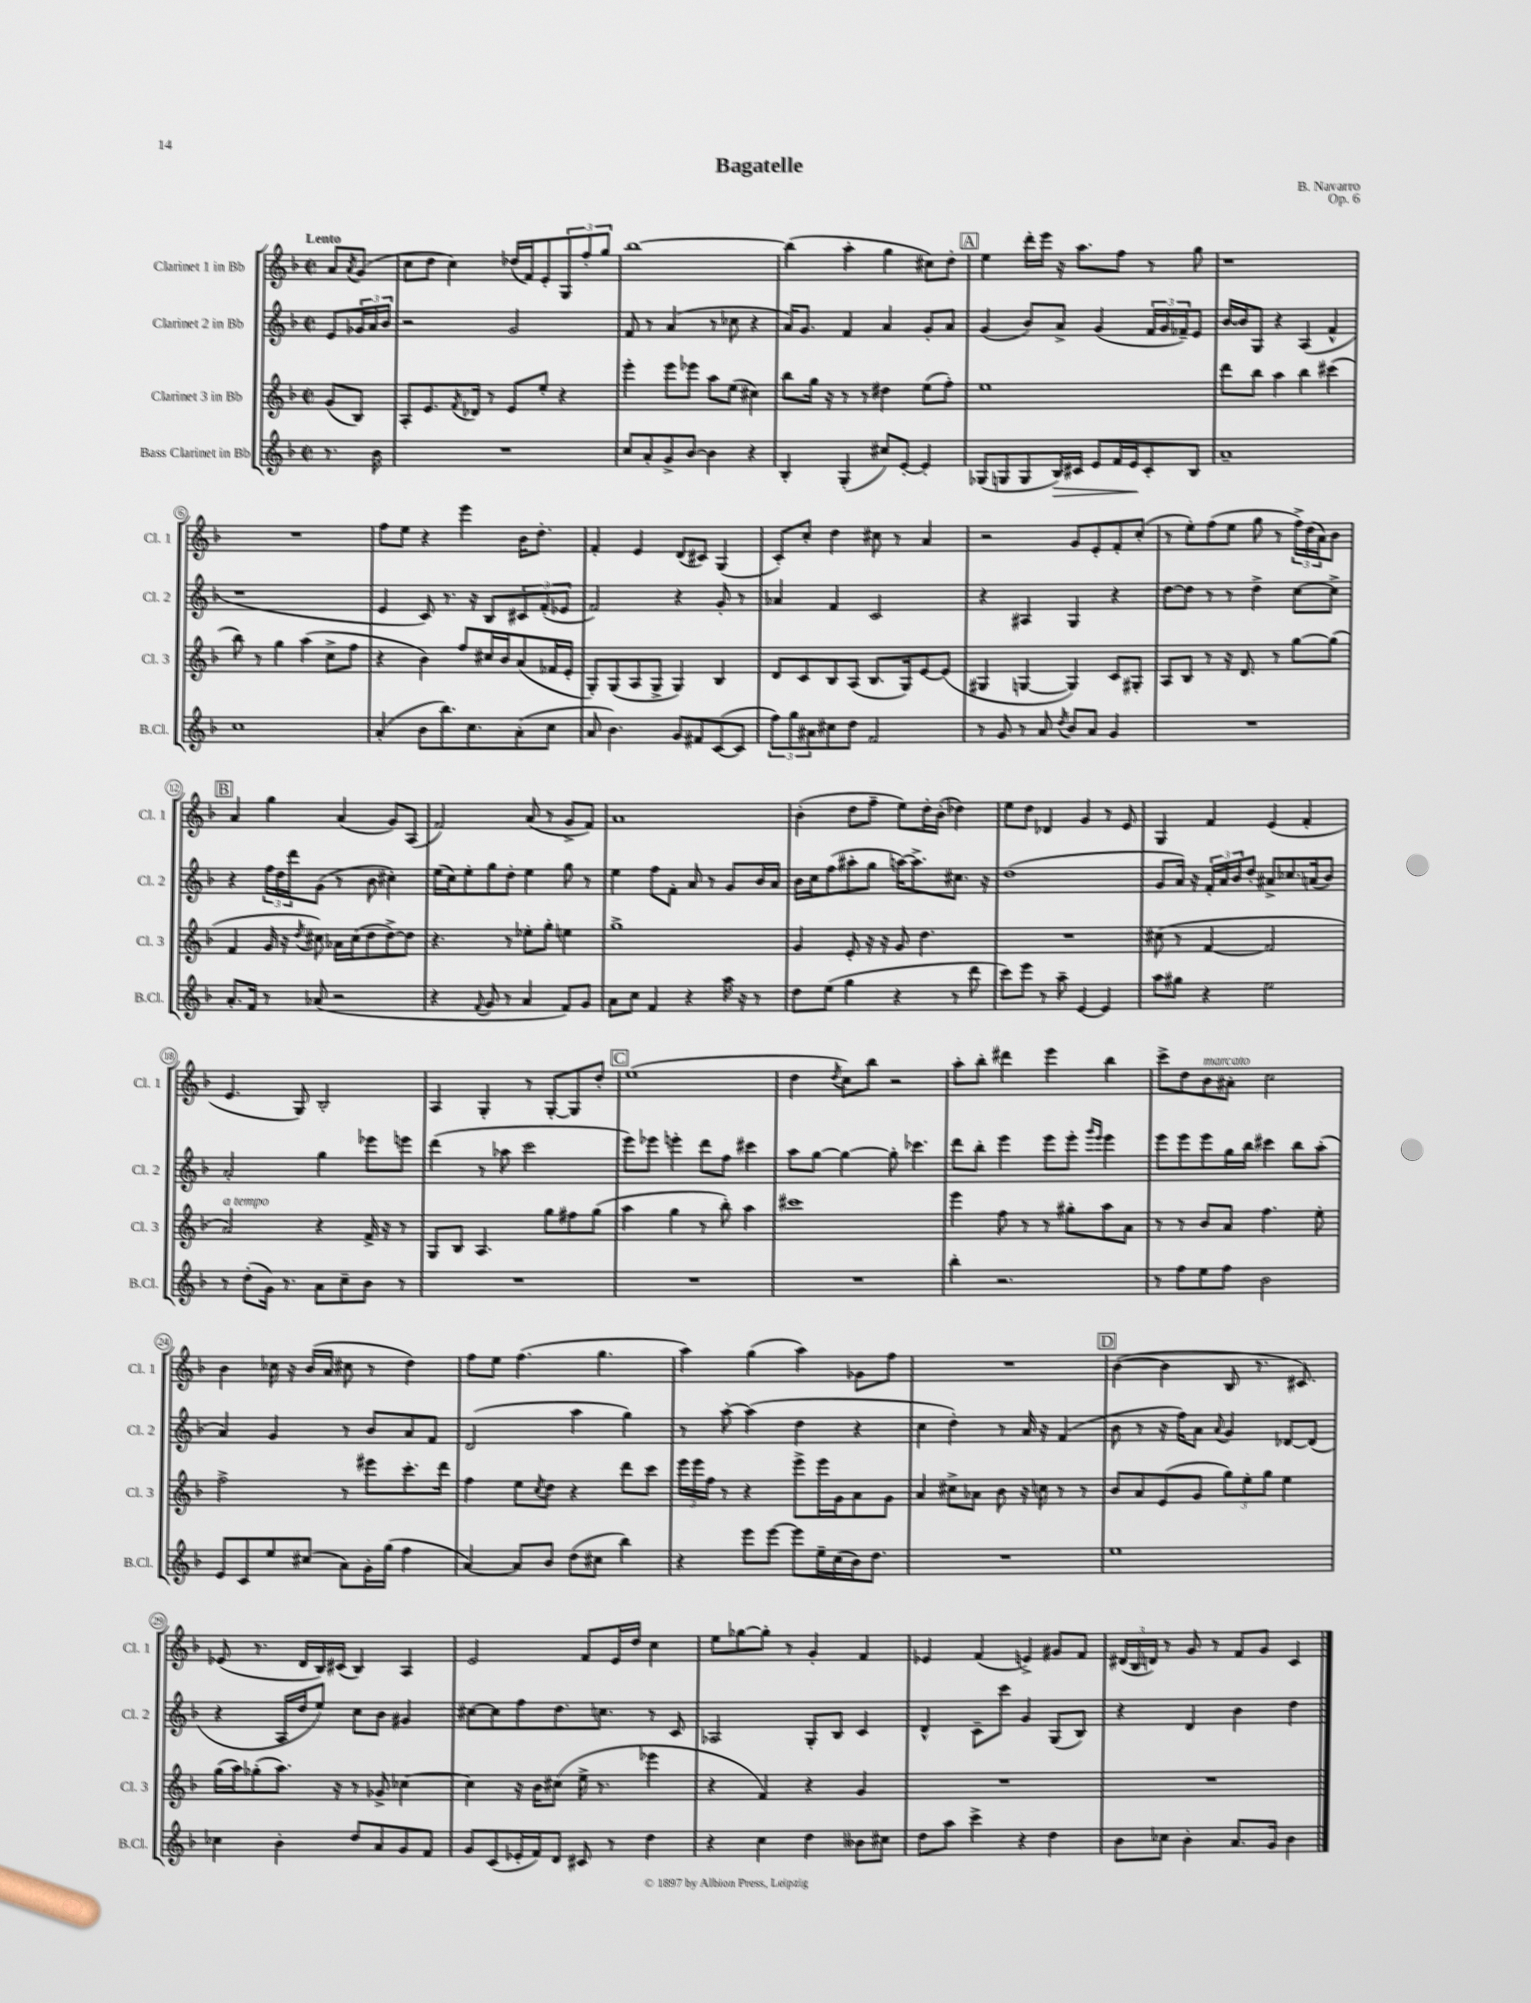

**kern	**kern	**kern	**kern
*staff4	*staff3	*staff2	*staff1
*clefG2	*clefG2	*clefG2	*clefG2
*k[b-]	*k[b-]	*k[b-]	*k[b-]
*M2/2	*M2/2	*M2/2	*M2/2
*met(c|)	*met(c|)	*met(c|)	*met(c|)
8.r	(8g	8e	8a
.	.	.	8qa
.	8B-)	24g-	(8g
.	.	24a	.
16b-	.	.	.
.	.	24b-	.
=	=	=	=
1r	8A'	2r	8cc
.	8.e	.	8dd
.	.	.	4cc)
.	8qf	.	.
.	16d-	.	.
.	8r	.	.
.	8e	2g	(16dd-
.	.	.	16f)
.	8ee'	.	8e'
.	4r	.	12G
.	.	.	12ff'
.	.	.	12gg
=	=	=	=
8cc	4eee'	8f	[1bb-
8a'	.	8r	.
8g^	8eee	(4a	.
[8b-	8eee-	.	.
4b-]	8aa	8r	.
.	(8ee	8cc-	.
4r	4cc#)	4r	.
=	=	=	=
4B-'	8bb-	16a)	(4bb-]
.	.	8.g	.
.	16gg	.	.
.	16r	.	.
(4G'	8r	4f	4aa'
.	8r	.	.
8cc#)	4dd#	4a	4gg
[8e'	.	.	.
4e']	(8ee	8g'	8cc#)
.	8ff')	8a	8dd'
=	=	=	=
(8G-	1ee	(4g	4ee
8G	.	.	.
8G	.	8b-)	16ddd'
.	.	.	16eee
16B-)	.	8a^	16r
16c#	.	.	8.aa
8e	.	(4g	.
16f	.	.	8ff
16e	.	.	.
8c#'	.	24f	8r
.	.	24g	.
.	.	24f-~)	.
8B-	.	8e	8gg
=	=	=	=
1a~	8ddd	[16b-	1r
.	.	16b-]	.
.	8bb-	8G	.
.	4aa	4r	.
.	4bb-	(4A	.
.	(4ccc#	4f^^	.
=	=	=	=
1cc	8bb-)	1r	1r
.	8r	.	.
.	4gg	.	.
.	(4aa	.	.
.	8cc^	.	.
.	8ff	.	.
=	=	=	=
(4a'	4r	4e	8ff
.	.	.	8ee
8b-	4b-)	8c)	4r
8.bb-)	.	8.r	.
.	8ff	.	4eee
8.cc	.	16r	.
.	16cc#	8B-	.
.	16b-	.	.
(8a'	(8a	12c#	16b-
.	.	.	8.dd'
.	.	(12f'	.
8cc	16f-	.	.
.	.	12e-	.
.	16e'	.	.
=	=	=	=
8a	8G')	2f)	4f'
4.b-)	(8G	.	.
.	8A	.	4e
.	8G^	.	.
8g	4G)	4r	(8d
8f#	.	.	8c#)
([8c	4B-	8g'	(4G
8c]	.	8r	.
=	=	=	=
12ff)	8d	4a-	8c')
12gg	.	.	.
.	8c	.	8cc'
12a#	.	.	.
8cc#	8B-	4f	4dd
8dd	(8A	.	.
2f	8.B-	2c	8cc#
.	.	.	8r
.	16G)	.	.
.	[8e	.	4a
.	(8e]	.	.
=	=	=	=
8r	4G#	4r	2r
8g	.	.	.
8r	[4G	4A#	.
8a	.	.	.
8qdd	.	.	.
8b-	4G])	4G	8g
8a	.	.	8e'
4g	8c	4r	8f'
.	8G#'	.	(8cc'
=	=	=	=
1r	8A	[8dd	8r
.	8B-	8dd]	8ee')
.	8r	8r	(8ff
.	16r	8r	8ee
.	8.d	.	.
.	.	4dd^	8gg
.	8r	.	8r
.	[8gg	[8cc	24ff^)
.	.	.	(24dd
.	.	.	24a)
.	(8gg]	8cc^]	8b-
=	=	=	=
8.a'	4f	4r	4a
16f	.	.	.
8r	16g	24ff	4gg
.	.	24dd	.
.	16r	.	.
.	.	24ddd	.
.	8qdd	.	.
(8a-	8cc#)	(8g	.
2r	16a-	8r	(4a
.	(16cc#	.	.
.	8dd	8b-	.
.	[8dd^)	4cc#')	8g)
.	8dd]	.	(8A
=	=	=	=
4r	4.r	(16ee	2f)
.	.	16cc)	.
.	.	8ee'	.
8qqf	.	.	.
8g	.	8gg	.
8r	8r	8dd'	.
4a	8ee-'	4ee	(8a
.	8gg'	.	8r
8f)	4ee	8gg	8g^
8g	.	8r	8f)
=	=	=	=
8a	1gg^	4ee	1a
8cc	.	.	.
4f	.	8ff	.
.	.	8f'	.
4r	.	8a	.
.	.	8r	.
16aa	.	8g	.
16r	.	.	.
8r	.	16b-	.
.	.	16a	.
=	=	=	=
8dd	4g	16b-	(4b-'
.	.	16cc	.
(8ee	.	(8ff	.
4gg	8e'	8aa#'	8dd
.	16r	8gg	8ff~
.	16r	.	.
4r	8g	[16aa)	8ee)
.	.	8.aa^]	.
.	4.dd	.	16dd'
.	.	.	(16b-'
8r	.	8.cc#	4dd-)
8ddd	.	.	.
.	.	16r	.
=	=	=	=
8ccc)	1r	(1dd	8ee
8eee	.	.	8dd
8r	.	.	4d-
8aa~	.	.	.
[4e	.	.	4g
4e]	.	.	8r
.	.	.	8e
=	=	=	=
8aa	(8cc#	8g	4G
8gg#	8r	16a)	.
.	.	16r	.
4r	[4f	24f'	4f
.	.	24a	.
.	.	24b-	.
.	.	8dd'	.
2ee	2f]	8a#^	(4e
.	.	8.cc-	.
.	.	.	4f'
.	.	(16a	.
.	.	8b-)	.
=	=	=	=
8r	2a)	2a'	4.e
(8dd'	.	.	.
16g)	.	.	.
8.r	.	.	.
.	.	.	8G)
8a	4r	4gg	2B-'
8cc~	.	.	.
8b-	16f^	8eee-	.
.	16r	.	.
8r	8r	8eee	.
=	=	=	=
1r	8G	(4ddd	4A
.	8B-	.	.
.	4.A	8r	4G'
.	.	8aa-	.
.	.	2ccc	8r
.	8gg	.	[8G'
.	8ff#	.	8G]
.	(8gg	.	8dd'
=	=	=	=
1r	4aa	8eee)	(1ee
.	.	8eee-	.
.	4gg	4eee'	.
.	8r	8ddd	.
.	8bb-')	8ff	.
.	4aa	4ccc#	.
=	=	=	=
1r	1ccc#	8aa	4dd
.	.	[8gg	.
.	.	.	8qdd
.	.	4gg_	8cc)
.	.	.	8bb-
.	.	8gg']	2r
.	.	4.ccc-	.
=	=	=	=
4bb-'	4eee	8ddd	8aa'
.	.	8bb-'	8bb-'
2.r	8ff	4eee	4ddd#
.	8r	.	.
.	8r	8eee	4eee
.	8gg#'	8eee'	.
.	.	16qqggg	.
.	.	16qqeee	.
.	8aa	4eee	4bb-
.	8a	.	.
=	=	=	=
8r	8r	8eee	8ccc^
8ff	8r	8eee	8dd
8ee	8b-	8eee	8b-
8ff	8a	16gg	8a#'
.	.	16bb-	.
2b-	4.ff	4ccc#	2cc
.	.	8bb-	.
.	8ee'	(8aa'	.
=	=	=	=
8e	2ff^	4a)	4b-
8c	.	.	.
8ee	.	4g	16cc-
.	.	.	16r
(8cc#	.	.	(16b-
.	.	.	16a
8a)	8r	8r	8cc#
16g'	8eee#	8b-	8r
(16gg	.	.	.
4ff	8.ccc'	8a	4dd)
.	.	8f	.
.	16ddd	.	.
=	=	=	=
[4a)	4ff	(2d	8ff
.	.	.	8ee
8a]	8ee	.	(4.ff
.	8qcc	.	.
8b-	8dd	.	.
(8dd	4r	4aa	.
8cc#	.	.	4.gg
4bb-)	8ddd	4gg)	.
.	8ccc	.	.
=	=	=	=
4r	24eee	8r	4aa)
.	24eee	.	.
.	24ff	.	.
.	8r	[8aa'	.
8eee	4r	(4aa]	(4gg
[8eee	.	.	.
8eee]	8eee^	4dd	4aa)
16ee~	16eee	.	.
(16cc	16g	.	.
16b-)	8a	4r	8g-
8.dd	.	.	.
.	8g	.	8ff
=	=	=	=
1r	4a	4cc	1r
.	8cc#^	4dd')	.
.	8a-	.	.
.	8b-	8r	.
.	16r	16a	.
.	16cc	16r	.
.	8r	(4f	.
.	8r	.	.
=	=	=	=
1ee	8b-	8b-	([4b-
.	8a	8r	.
.	(8e	16r	4b-]
.	.	16ff)	.
.	8g	8a	.
.	.	8qqa	.
.	12gg)	4g	8B-
.	12ee'	.	.
.	.	.	8.r
.	12gg	.	.
.	4ee	[8d-	.
.	.	.	8.c#)
.	.	(8d-]	.
=	=	=	=
4cc-	(16gg	4r	(8e-
.	16aa)	.	.
.	(8gg-'	.	8.r
4b-'	8.aa)	16A	.
.	.	16dd	16d
.	.	8ee)	16B-)
.	16r	.	(16c#
8dd	8r	8cc	4B-)
8a	8g-^	8b-	.
8g	[4cc-	4g#	4A
8f	.	.	.
=	=	=	=
8g	4cc-]	[8cc#	2e
(8c	.	8cc#]	.
16e-'	16r	8ff	.
16f)	16b-	.	.
8d	(8cc#	8.dd	.
8c#	16ee^	.	8f
.	8.r	8.cc	.
8r	.	.	16e
.	.	.	16dd
4dd	4eee-	8r	4cc
.	.	8c	.
=	=	=	=
4r	4r	2A-	8ee
.	.	.	[8gg-
4cc	4f)	.	8gg-']
.	.	.	8r
4dd	4r	8G'	4g'
.	.	8B-	.
8b--	4g	4c	4f
8cc#	.	.	.
=	=	=	=
8dd	1r	4d^^	4e-
8aa	.	.	.
4ccc^	.	8c~	(4f
.	.	8ccc	.
4r	.	4g	4e^)
4dd	.	(8G	8g#
.	.	8B-)	8f
=	=	=	=
8b-	1r	4r	(24d#
.	.	.	24B-
.	.	.	24d)
8cc-	.	.	8r
4b-'	.	4d	8g
.	.	.	8r
8.a	.	4b-	8f
.	.	.	8g
16g	.	.	.
4b-	.	4dd	4c
==	==	==	==
*-	*-	*-	*-
